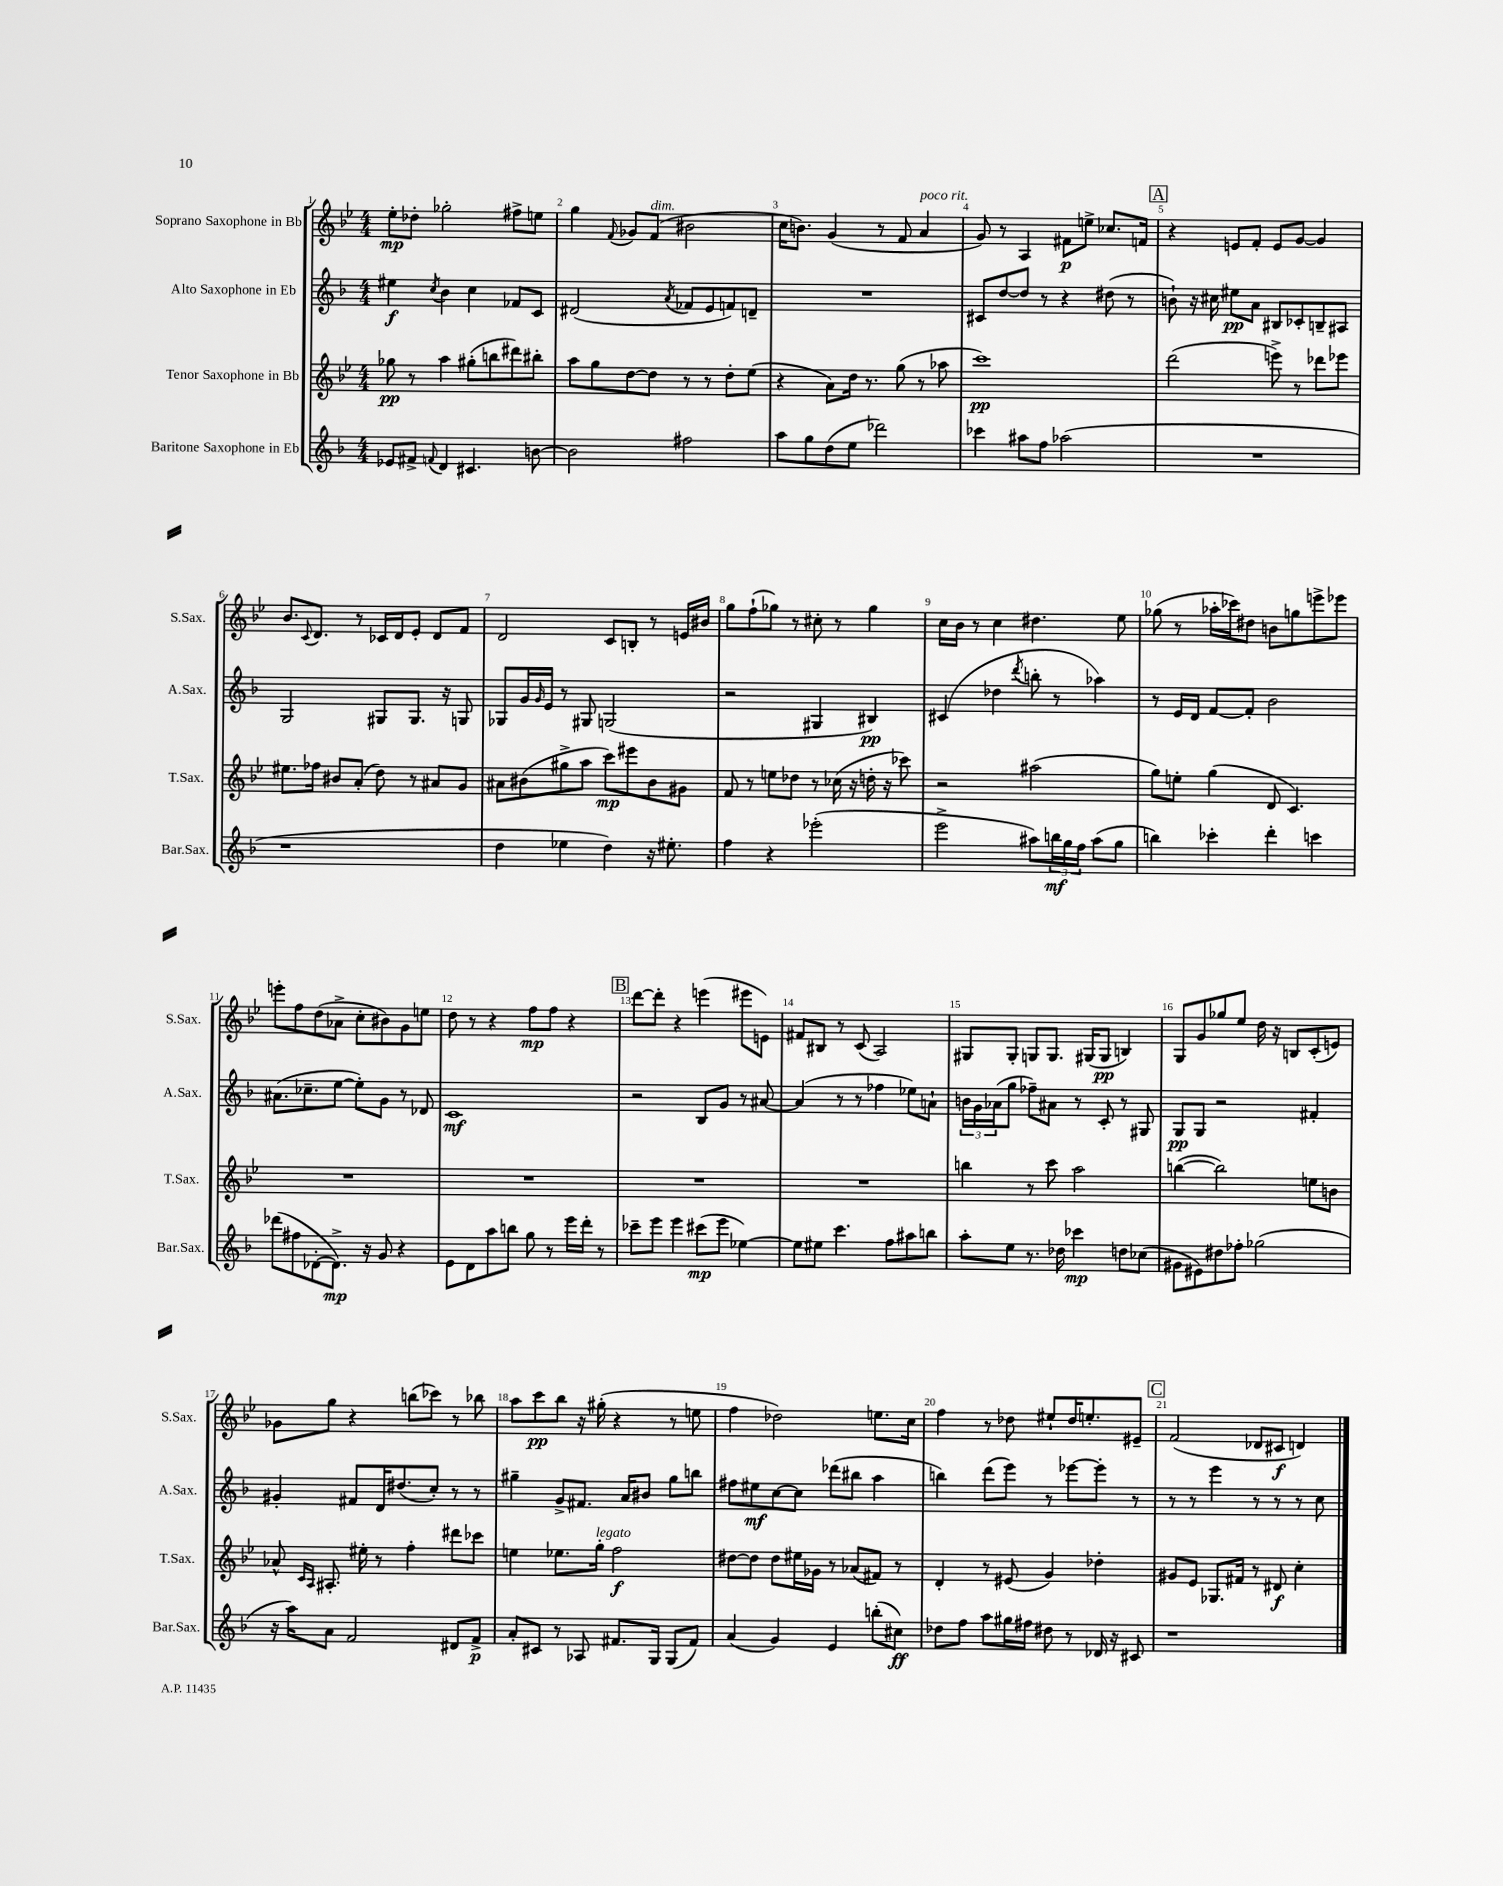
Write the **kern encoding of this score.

**kern	**dynam	**kern	**dynam	**kern	**dynam	**kern	**dynam
*part4	*part4	*part3	*part3	*part2	*part2	*part1	*part1
*staff4	*staff4	*staff3	*staff3	*staff2	*staff2	*staff1	*staff1
*I"Baritone Saxophone in Eb	*	*I"Tenor Saxophone in Bb	*	*I"Alto Saxophone in Eb	*	*I"Soprano Saxophone in Bb	*
*I'Bar.Sax.	*	*I'T.Sax.	*	*I'A.Sax.	*	*I'S.Sax.	*
*clefG2	*	*clefG2	*	*clefG2	*	*clefG2	*
*k[b-]	*	*k[b-e-]	*	*k[b-]	*	*k[b-e-]	*
*M4/4	*	*M4/4	*	*M4/4	*	*M4/4	*
=1	=1	=1	=1	=1	=1	=1	=1
8e-X/L	.	8gg-X\	pp	4ee#X\	f	8ee-'\L	mp
8f#X^/J	.	8r	.	.	.	8dd-X'\J	.
8qqfn/	.	.	.	8qcc/	.	.	.
4d/	.	4aa\	.	4b-\	.	2gg-X'\	.
4.c#X/	.	(8gg#X'\L	.	4cc\	.	.	.
.	.	8bbn\	.	.	.	.	.
.	.	8ddd#X\)	.	8f-X/L	.	8ff#X^\L	.
[8bn\	.	8bb#X'\J	.	8c/J	.	8een\J	.
=2	=2	=2	=2	=2	=2	=2	=2
2b\]	.	8aa\L	.	(2d#X/	.	4gg\	.
.	.	8gg\	.	.	.	.	.
.	.	.	.	.	.	8qqf/	.
.	.	[8dd\	.	.	.	8g-X/L	.
!	!	!	!	!	!	!LO:TX:a:i:t=dim.	!
.	.	8dd\J]	.	.	.	(8f/J	.
.	.	.	.	8qa/	.	.	.
2ff#X\	.	8r	.	8f-X/L	.	2b#X\	.
.	.	8r	.	8e/	.	.	.
.	.	8dd'\L	.	8fn/)	.	.	.
.	.	(8ee-\J	.	8dn~/J	.	.	.
=3	=3	=3	=3	=3	=3	=3	=3
8aa\L	.	4r	.	1r	.	16cc\KL	.
.	.	.	.	.	.	8.bn\J)	.
8gg\	.	.	.	.	.	.	.
(8dd\	.	8a\L)	.	.	.	(4g/	.
8ee\J	.	16dd\Jk	.	.	.	.	.
.	.	8.r	.	.	.	.	.
2ddd-X\)	.	.	.	.	.	8r	.
.	.	(8gg\	.	.	.	8f/	.
!	!	!	!	!	!	!LO:TX:a:i:t=poco rit.	!
.	.	8r	.	.	.	4a/	.
.	.	8aa-X\	.	.	.	.	.
=4	=4	=4	=4	=4	=4	=4	=4
4ccc-X\	.	1ccc)	pp	8c#X/L	.	8g/)	.
.	.	.	.	[8dd/	.	8r	.
8aa#X\L	.	.	.	8dd/J]	.	4A/	.
8ff\J	.	.	.	8r	.	.	.
(2aa-X\	.	.	.	4r	.	8f#X\L	p
.	.	.	.	.	.	8een^\J	.
.	.	.	.	(8dd#X\	.	8.cc-X/L	.
.	.	.	.	8r	.	.	.
.	.	.	.	.	.	16fn/Jk	.
!!LO:REH:place=s1:t=A
=5	=5	=5	=5	=5	=5	=5	=5
1r	.	(2ddd\	.	8bn`\)	.	4r	.
.	.	.	.	16r	.	.	.
.	.	.	.	16cc#X\	.	.	.
.	.	.	.	8ee#X\L	pp	8en/L	.
.	.	.	.	8a\J	.	8f'/J	.
.	.	8eeen^\)	.	8B#X/L	.	8e/L	.
.	.	8r	.	8c-X'/	.	[8g/J	.
.	.	8ddd-X\L	.	8Bn~/	.	4g/]	.
.	.	8eee-X\J	.	8A#X/J	.	.	.
!!LO:LB:g=z
=6	=6	=6	=6	=6	=6	=6	=6
1r	.	8.ee#X\L	.	2G/	.	8.b-/L	.
.	.	.	.	.	.	8qqc/	.
.	.	16ff-X\Jk	.	.	.	8.d/J	.
.	.	8b#X/L	.	.	.	.	.
.	.	(8a'/J	.	.	.	8r	.
.	.	8dd\)	.	8G#X/L	.	16c-X/LL	.
.	.	.	.	.	.	16d/J	.
.	.	8r	.	8.G#/J	.	8e-'/J	.
.	.	8a#X/L	.	.	.	8d/L	.
.	.	.	.	16r	.	.	.
.	.	8g/J	.	8Gn/	.	8f/J	.
=7	=7	=7	=7	=7	=7	=7	=7
4dd\	.	8a#X\L	.	8G-X/L	.	2d/	.
.	.	(8b#X\	.	16g/L	.	.	.
.	.	.	.	16qqg/	.	.	.
.	.	.	.	16e/JJ	.	.	.
4ee-X\	.	8gg#X^\	.	8r	.	.	.
.	.	8aa\J	.	8G#X/	.	.	.
4dd\)	.	8ccc\L)	mp	(2Gn/	.	8c/L	.
.	.	8eee#X\	.	.	.	8Bn'/J	.
16r	.	8b#\	.	.	.	8r	.
8.ee#X'\	.	.	.	.	.	.	.
.	.	8g#X\J	.	.	.	16en/LL	.
.	.	.	.	.	.	16b#X/JJ	.
=8	=8	=8	=8	=8	=8	=8	=8
4ff\	.	8f/	.	2r	.	8gg\L	.
.	.	8r	.	.	.	(8ff`\	.
4r	.	8een\L	.	.	.	8gg-X\J)	.
.	.	8dd-X\J	.	.	.	8r	.
(2eee-X'\	.	8r	.	4G#X/	.	8cc#X'\	.
.	.	(16cc-X\	.	.	.	8r	.
.	.	16r	.	.	.	.	.
.	.	16ddn'\	.	4B#X/)	pp	4gg-\	.
.	.	16r	.	.	.	.	.
.	.	8ccc-X\)	.	.	.	.	.
=9	=9	=9	=9	=9	=9	=9	=9
2eee^\	.	2r	.	(4c#X/	.	16cc\LL	.
.	.	.	.	.	.	16b-\JJ	.
.	.	.	.	.	.	8r	.
.	.	.	.	4dd-X\	.	4cc\	.
.	.	.	.	8qddd/	.	.	.
8aa#X\L)	.	(2aa#X\	.	8bbn'\	.	4.dd#X\	.
24bbn\L	mf	.	.	8r	.	.	.
24gg\	.	.	.	.	.	.	.
24ff\JJ	.	.	.	.	.	.	.
(8aa#\L	.	.	.	4aa-X\)	.	.	.
8gg\J	.	.	.	.	.	8ee-\	.
=10	=10	=10	=10	=10	=10	=10	=10
4bbn\)	.	8gg\L)	.	8r	.	(8gg-X\	.
.	.	8een'\J	.	16e/LL	.	8r	.
.	.	.	.	16d/JJ	.	.	.
4ccc-X'\	.	(4gg\	.	[8f/L	.	16aa-X'\LL	.
.	.	.	.	.	.	16ccc-X\J)	.
.	.	.	.	8f'/J]	.	8dd#X\J	.
4ddd'\	.	8d/	.	2b-\	.	8bn\L	.
.	.	4.c/)	.	.	.	8ggn\	.
4cccn\	.	.	.	.	.	8eeen^\	.
.	.	.	.	.	.	8eee-X\J	.
!!LO:LB:g=z
=11	=11	=11	=11	=11	=11	=11	=11
(8ddd-X\L	.	1r	.	(8.a#X\L	.	8eeen'\L	.
8ff#X\	.	.	.	.	.	8ff\	.
.	.	.	.	8.cc-X~\	.	.	.
[8d-X'\	.	.	.	.	.	(8dd\	.
8.d-^\J])	mp	.	.	[8ee\J	.	8a-X^\J	.
.	.	.	.	8ee'\L])	.	8cc'\L	.
16r	.	.	.	.	.	.	.
8g/	.	.	.	8g\J	.	8b#X\)	.
4r	.	.	.	8r	.	8g\	.
.	.	.	.	8d-X/	.	8een\J	.
=12	=12	=12	=12	=12	=12	=12	=12
8e\L	.	1r	.	1c	mf	8dd\	.
8d\	.	.	.	.	.	8r	.
8aa\	.	.	.	.	.	4r	.
8bbn\J	.	.	.	.	.	.	.
8gg\	.	.	.	.	.	8ff\L	mp
8r	.	.	.	.	.	8ff\J	.
16eee\LL	.	.	.	.	.	4r	.
16ddd'\JJ	.	.	.	.	.	.	.
8r	.	.	.	.	.	.	.
!!LO:REH:place=s1:t=B
=13	=13	=13	=13	=13	=13	=13	=13
8ccc-X~\L	.	1r	.	2r	.	[8ddd\L	.
8eee\J	.	.	.	.	.	8ddd'\J]	.
4eee\	.	.	.	.	.	4r	.
(8ccc#X\L	mp	.	.	8B-/L	.	(4eeen\	.
8eee\J	.	.	.	8g/J	.	.	.
[4ee-X\)	.	.	.	8r	.	8eee#X\L	.
.	.	.	.	[8a#X/	.	8en\J)	.
=14	=14	=14	=14	=14	=14	=14	=14
8ee-\L]	.	1r	.	(4a#/]	.	8f#X/L	.
8ee#X\J	.	.	.	.	.	8B#X/J	.
4.ccc\	.	.	.	8r	.	8r	.
.	.	.	.	8r	.	(8c/	.
.	.	.	.	4ff-X\	.	2A/)	.
8ff\L	.	.	.	.	.	.	.
8aa#X\	.	.	.	8ee-X\L)	.	.	.
8bbn\J	.	.	.	8an`\J	.	.	.
=15	=15	=15	=15	=15	=15	=15	=15
8aa'\L	.	4bbn\	.	24bn\LL	.	8G#X/L	.
.	.	.	.	24g\	.	.	.
.	.	.	.	(24a-X\J	.	.	.
8ee\J	.	.	.	8gg\J	.	8G#'/J	.
8.r	.	8r	.	8ff-X~\L)	.	8Gn/L	.
.	.	8ccc\	.	8a#X\J	.	8.G/J	.
16dd-X\	.	.	.	.	.	.	.
4ccc-X\	mp	2aa\	.	8r	.	.	.
.	.	.	.	.	.	(16G#X/KL	.
.	.	.	.	8c'/	.	8G#/J	pp
8ddn\L	.	.	.	8r	.	4Bn/)	.
(8cc-X\J	.	.	.	8G#X/	.	.	.
=16	=16	=16	=16	=16	=16	=16	=16
8g#X\L	.	([4bbn\	.	8G/L	pp	8G/L	.
8e#X\)	.	.	.	8G/J	.	8g/	.
8dd#X\	.	2bb\])	.	2r	.	8gg-X/	.
8ff-X'\J	.	.	.	.	.	8ee-/J	.
(2gg-X\	.	.	.	.	.	16dd\	.
.	.	.	.	.	.	16r	.
.	.	.	.	.	.	8Bn/L	.
.	.	8een\L	.	4f#X'/	.	(8c'/	.
.	.	8bn\J	.	.	.	8en/J)	.
!!LO:LB:g=z
=17	=17	=17	=17	=17	=17	=17	=17
16r	.	8a-X^^/	.	4g#X'/	.	8g-X\L	.
16aa\KL)	.	.	.	.	.	.	.
.	.	16qqc/LL	.	.	.	.	.
.	.	16qqA/JJ	.	.	.	.	.
8a\J	.	8.A#X'/	.	.	.	8gg\J	.
2f/	.	.	.	8f#X/L	.	4r	.
.	.	16ee#X'\	.	.	.	.	.
.	.	8r	.	16d/K	.	.	.
.	.	.	.	(8.dd#X/	.	.	.
.	.	4ff'\	.	.	.	(8bbn\L	.
.	.	.	.	8cc'/J)	.	8ccc-X\J)	.
8d#X/L	.	8ddd#X\L	.	8r	.	8r	.
8f^/J	p	8ccc-X\J	.	8r	.	8bb-X\	.
=18	=18	=18	=18	=18	=18	=18	=18
8a'/L	.	4een\	.	4gg#X~\	.	8aa\L	.
8c#X/J	.	.	.	.	.	8ccc\	pp
8r	.	8.ee-X\L	.	8g^/L	.	8bb-\J	.
8A-X/	.	.	.	8.f#X/J	.	16r	.
!	!	!LO:TX:a:i:t=legato	!	!	!	!	!
.	.	16gg'\Jk	.	.	.	(16gg#X'\	.
8.f#X/L	.	2ff\	f	.	.	4r	.
.	.	.	.	16a/KL	.	.	.
.	.	.	.	8b#X/J	.	.	.
16G/Jk	.	.	.	.	.	.	.
(8G/L	.	.	.	8gg#\L	.	8r	.
8f#/J)	.	.	.	8bbn\J	.	8een\	.
=19	=19	=19	=19	=19	=19	=19	=19
(4a/	.	[8dd#X\L	.	8ff#X\L	.	4ff\	.
.	.	8dd#\J]	.	8ee#X\	mf	.	.
4g/)	.	8dd#\L	.	[8cc\	.	2dd-X\)	.
.	.	16ee#X\L	.	8cc\J]	.	.	.
.	.	16g-X\JJ	.	.	.	.	.
4e/	.	8r	.	(8ddd-X\L	.	.	.
.	.	(8a-X/L	.	8bb#X\J	.	.	.
(8bbn'\L	.	8f#X/J)	.	4aa\	.	8.een\L	.
8cc#X\J)	ff	8r	.	.	.	.	.
.	.	.	.	.	.	16cc\Jk	.
=20	=20	=20	=20	=20	=20	=20	=20
8dd-X\L	.	4d'/	.	4bbn\)	.	4ff\	.
8ff\J	.	.	.	.	.	.	.
8aa\L	.	8r	.	(8ddd\L	.	8r	.
16gg#X\L	.	(8e#X/	.	8eee\J)	.	8dd-X\	.
16ff#X\JJ	.	.	.	.	.	.	.
8dd#X\	.	4g/)	.	8r	.	8ee#X`/L	.
8r	.	.	.	[8eee-X\L	.	16dd-/K	.
.	.	.	.	.	.	8.een'/	.
16d-X/	.	4dd-X'\	.	8eee-'\J]	.	.	.
16r	.	.	.	.	.	.	.
8c#X/	.	.	.	8r	.	8e#X~/J	.
!!LO:REH:place=s1:t=C
=21	=21	=21	=21	=21	=21	=21	=21
1r	.	8g#X/L	.	8r	.	(2f/	.
.	.	8e-/J	.	8r	.	.	.
.	.	8.G-X/L	.	4eee\	.	.	.
.	.	16f#X/Jk	.	.	.	.	.
.	.	8r	.	8r	.	8d-X/L	.
.	.	8d#X/	f	8r	.	8c#X/J	f
.	.	4cc'\	.	8r	.	4dn/)	.
.	.	.	.	8cc\	.	.	.
==	==	==	==	==	==	==	==
*-	*-	*-	*-	*-	*-	*-	*-
